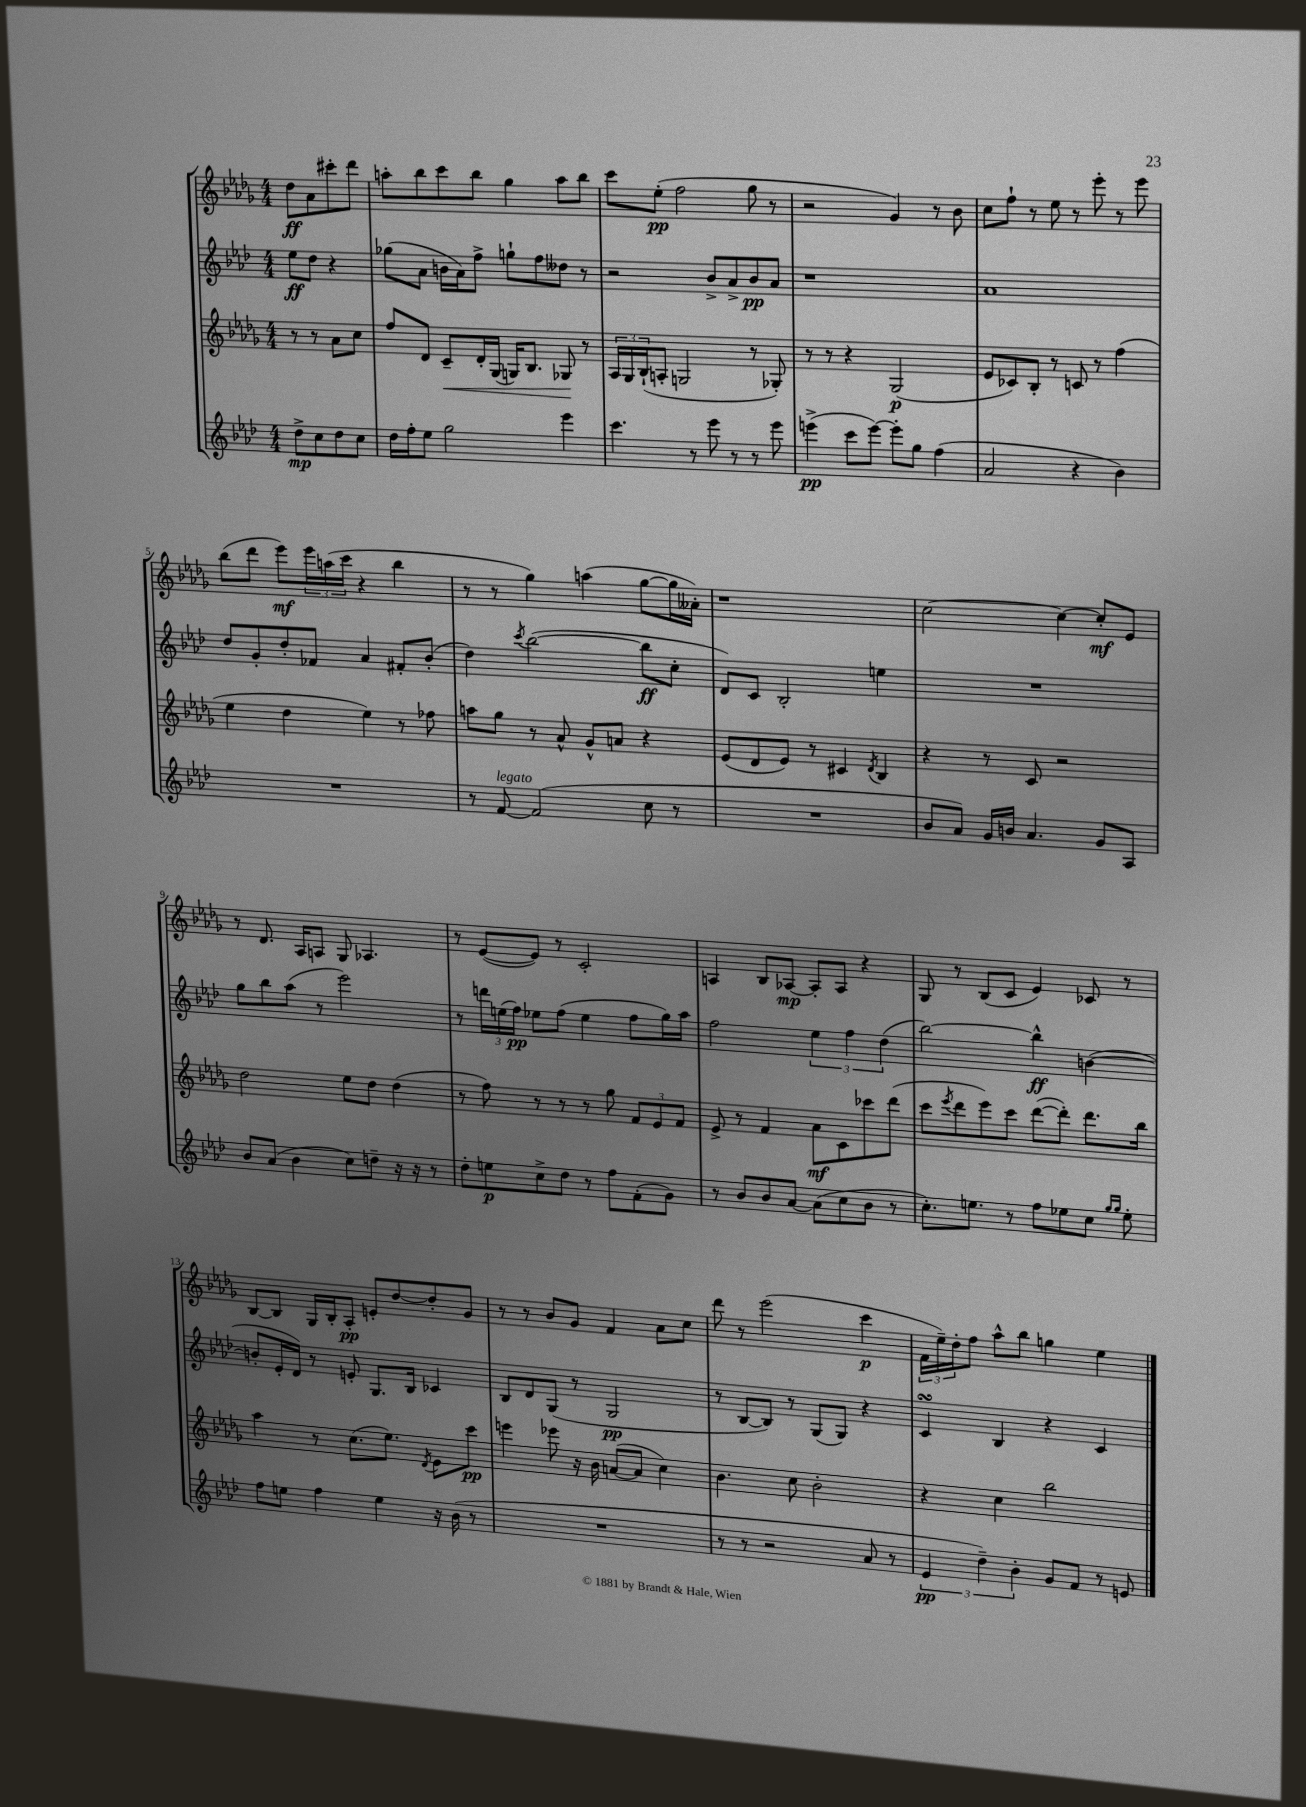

**kern	**kern	**kern	**kern
*staff4	*staff3	*staff2	*staff1
*clefG2	*clefG2	*clefG2	*clefG2
*k[b-e-a-d-]	*k[b-e-a-d-g-]	*k[b-e-a-d-]	*k[b-e-a-d-g-]
*M4/4	*M4/4	*M4/4	*M4/4
8dd-^	8r	8ee-	8dd-
8cc	8r	8dd-	8a-
8dd-	8a-	4r	8ccc#'
8cc	8cc	.	8ddd-
=	=	=	=
16dd-	8ff	(8gg-	8aa'
16ff'	.	.	.
8ee-	8d-	8a-	8bb-
2gg	8c~	16b	8ccc
.	.	16a-)	.
.	16d-'	8ff^	8bb-
.	(16G-	.	.
.	16G)	8gg`	4gg-
.	8.B-	.	.
.	.	8ff	.
4eee-	8G-	8dd--	8aa
.	8r	8r	8bb-
=	=	=	=
4.ccc	24A-	2r	8ccc
.	24G-	.	.
.	(24B-`	.	.
.	8A'	.	(8ee-'
.	2G	.	2ff
8r	.	.	.
8eee-	.	8b-^	.
8r	.	8a-^	.
8r	8r	8b-	8gg-
8eee-	8G-')	8a-	8r
=	=	=	=
(4eee^	8r	1r	2r
.	8r	.	.
8ccc	4r	.	.
[8eee)	.	.	.
8eee']	(2G-	.	4g-)
8gg	.	.	.
(4ff	.	.	8r
.	.	.	8b-
=	=	=	=
2a-	8e-	1a-	8cc
.	8c-)	.	8ff`
.	8B-'	.	8r
.	8r	.	8ee-
4r	8c	.	8r
.	8r	.	8eee-'
4b-)	(4ff	.	8r
.	.	.	8eee-
=	=	=	=
1r	4ee-	8dd-	(8bb-
.	.	8g'	8ddd-
.	4dd-	8dd-'	8eee-)
.	.	8f-	24eee-
.	.	.	(24aa
.	.	.	24ccc
.	4ee-)	4a-	4r
.	8r	8f#'	4bb-
.	8ff-	(8b-'	.
=	=	=	=
8r	8aa	4dd-)	8r
[8f	8gg-	.	8r
.	.	8qccc	.
(2f]	8r	([2bb-	4gg-)
.	8a-^^	.	.
.	8g-^^	.	(4aa
.	8a	.	.
8cc	4r	8bb-]	[8gg-
8r	.	8cc'	16gg-]
.	.	.	16a--')
=	=	=	=
1r	(8e-	8d-)	1r
.	8d-	8c	.
.	8e-)	2B-'	.
.	8r	.	.
.	4c#	.	.
.	8qd-	.	.
.	4B-	4ee	.
=	=	=	=
8b-	4r	1r	[2cc
8a-)	.	.	.
16g	8r	.	.
16b	.	.	.
4.a-	8c	.	.
.	2r	.	4cc_
8g	.	.	8cc']
8A-	.	.	8e-
=	=	=	=
8b-	2dd-	8gg	8r
(8a-	.	8bb-	8.d-
4b-	.	(8aa-	.
.	.	.	16A-
.	.	8r	8A
8cc)	8ee-	2eee-)	8G-
8dd~	8dd-	.	4.A-
16r	(4dd-	.	.
16r	.	.	.
8r	.	.	.
=	=	=	=
8dd-'	8r	8r	8r
8ee	8ff)	24ddd	([8e-
.	.	(24ee	.
.	.	24ff)	.
8cc^	8r	8ee-	8e-])
8dd-	8r	(8ff	8r
8r	8r	4ee-	2c'
8ff	8gg-	.	.
(8f'	12f	8ff	.
.	12e-	.	.
8g)	.	16gg)	.
.	12f	.	.
.	.	16aa-	.
=	=	=	=
8r	8e-^	2ff	4A
8b-	8r	.	.
8b-	4f	.	8B-
[8a-	.	.	[8A-
(8a-]	8a-	6ee-	8A-']
8cc	8c	.	8A-
.	.	6ff	.
8b-	8ccc-	.	4r
.	.	(6dd-	.
8r	(8ddd-	.	.
=	=	=	=
8.cc')	8ccc	[2bb-)	8G-
.	8qeee-	.	.
.	8ddd-	.	8r
8.ee	.	.	.
.	8eee-)	.	(8B-
8r	8ccc	.	8c
8ff	([8ddd-	4bb-^^]	4e-)
8ee-	8ddd-'])	.	.
8cc	8.ddd-	([4b	8c-
16qqgg	.	.	.
16qqgg	.	.	.
8ee-'	.	.	8r
.	16bb-	.	.
=	=	=	=
8ff	4aa-	8b']	[8B-
8ee	.	16e-'	8B-]
.	.	16d-)	.
4ff	8r	8r	16G-
.	.	.	16B-'
.	(8.cc	8e'	8A-'
4ee	.	8.G	8e'
.	8.ee-)	.	.
.	.	.	[8dd-
.	.	16B-	.
.	8qd-	.	.
16r	8e-	4c-	8dd-']
(16b-	.	.	.
8r	8ccc	.	8g-
=	=	=	=
1r	4eee	8B-	8r
.	.	8d-	8r
.	8eee-	(8G	8b-
.	16r	8r	8g-
.	16b-	.	.
.	([8a	2G	4f
.	8a]	.	.
.	4cc)	.	8a-
.	.	.	8cc
=	=	=	=
8r	4.b-	8r	8ddd-
8r	.	[8B-	8r
2r	.	8B-])	(2eee-
.	8cc	8r	.
.	2b-'	(8G	.
.	.	8G)	.
8a-	.	4r	4ccc
8r	.	.	.
=	=	=	=
6e-	4r	4c	24f
.	.	.	24ee-~)
.	.	.	24dd-'
.	.	.	8ff
6dd-~)	.	.	.
.	4cc	4B-	8aa-^^
6b-'	.	.	.
.	.	.	8bb-
8g	2bb-	4r	4gg
8f	.	.	.
8r	.	4c	4ee-
8e	.	.	.
==	==	==	==
*-	*-	*-	*-
